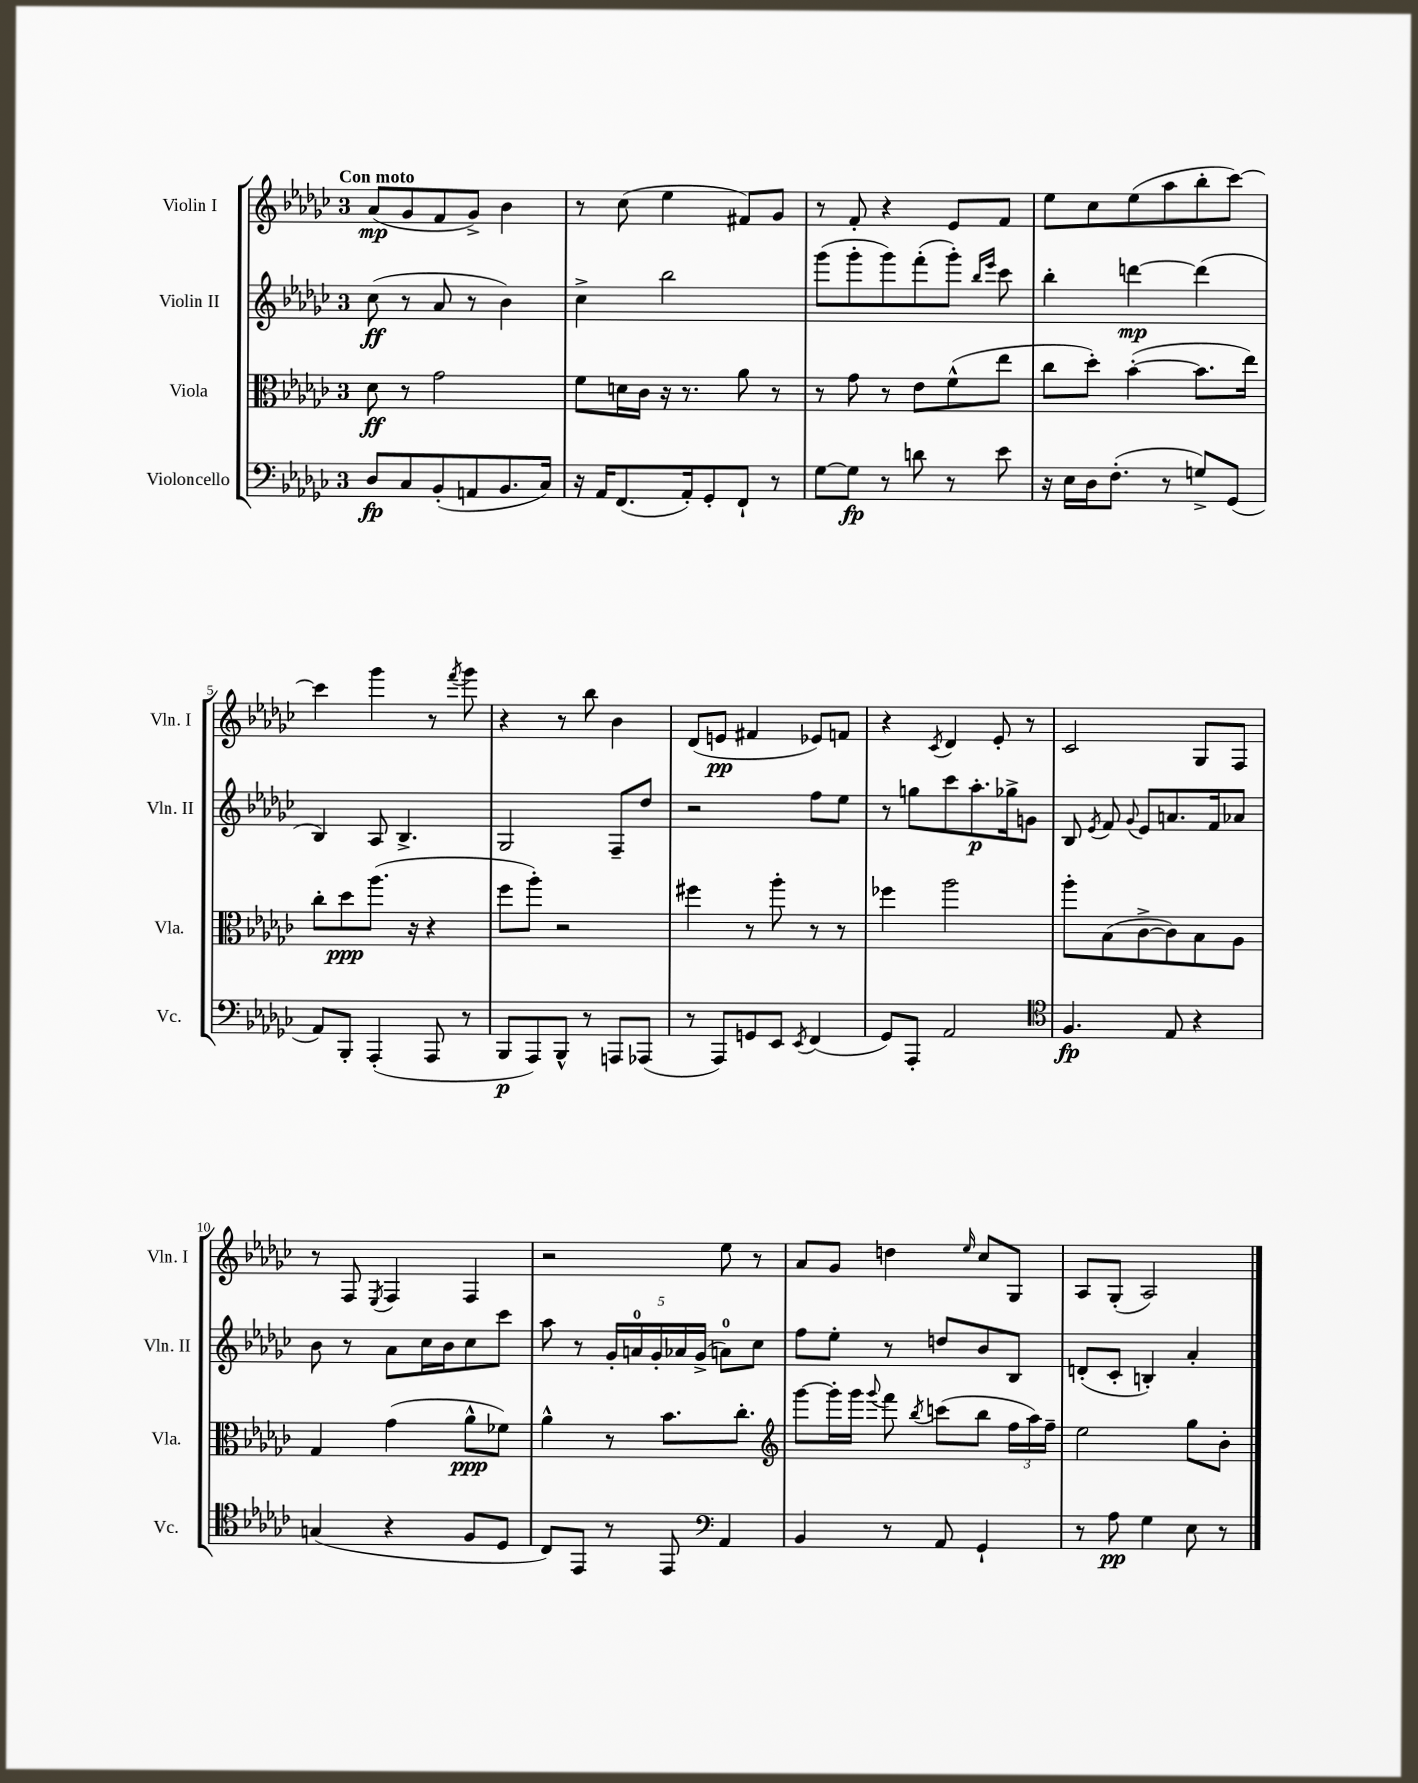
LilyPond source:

<<
\new StaffGroup <<
\new Staff = "s0" \with { instrumentName = "Violin I" shortInstrumentName = "Vln. I" } {
    \clef treble \key ges \major \once \override Staff.TimeSignature.style = #'single-digit \time 3/4 \tempo "Con moto"
    \autoBeamOff aes'8[\mp( ges'8 f'8 ges'8]->) bes'4 |
    r8 ces''8( ees''4 fis'8[) ges'8] |
    r8 f'8-. r4 ees'8[ f'8] |
    ees''8[ ces''8 ees''8( aes''8 bes''8-. ces'''8]~) |
    ces'''4 ges'''4 r8 \acciaccatura { f'''8 } ges'''8 |
    r4 r8 bes''8 bes'4 |
    des'8[( e'8]\pp fis'4 ees'8[) f'8] |
    r4 \acciaccatura { ces'8 } des'4 ees'8-. r8 |
    ces'2 ges8[ f8] |
    r8 f8 \acciaccatura { ees8 } f4 f4 |
    r2 ees''8 r8 |
    aes'8[ ges'8] d''4 \grace { ees''16 } ces''8[ ges8] |
    aes8[ ges8]-.( aes2) \bar "|." |
}
\new Staff = "s1" \with { instrumentName = "Violin II" shortInstrumentName = "Vln. II" } {
    \clef treble \key ges \major \once \override Staff.TimeSignature.style = #'single-digit \time 3/4
    \autoBeamOff ces''8\ff( r8 aes'8 r8 bes'4) |
    ces''4-> bes''2 |
    ges'''8[( ges'''8-. ges'''8) f'''8-.( ges'''8]-.) \grace { bes''16[ ees'''16] } ces'''8 |
    bes''4-. d'''4~\mp d'''4( |
    bes4) aes8 bes4.-> |
    ges2 f8[-- des''8] |
    r2 f''8[ ees''8] |
    r8 g''8[ ces'''8 aes''8.-.\p ges''16-> g'8] |
    bes8 \acciaccatura { ees'8 } f'8 \appoggiatura { ges'8 } ees'8[ a'8. f'16 aes'8] |
    bes'8 r8 aes'8[ ces''16 bes'16 ces''8 ces'''8] |
    aes''8 r8 \tuplet 5/4 { ges'16[-. a'16-0 ges'16-. aes'16 ges'16]->( } a'8[-0) ces''8] |
    f''8[ ees''8]-. r8 d''8[ bes'8 bes8] |
    d'8[-.( ces'8]-. b4-.) aes'4-. \bar "|." |
}
\new Staff = "s2" \with { instrumentName = "Viola" shortInstrumentName = "Vla." } {
    \clef alto \key ges \major \once \override Staff.TimeSignature.style = #'single-digit \time 3/4
    \autoBeamOff des'8\ff r8 ges'2 |
    f'8[ d'16 ces'16] r16 r8. aes'8 r8 |
    r8 ges'8 r8 ees'8[ f'8-^( ees''8] |
    ces''8[ des''8]-.) bes'4~-.( bes'8.[ ees''16]) |
    ces''8[-. des''8\ppp aes''8.]( r16 r4 |
    f''8[ aes''8]-.) r2 |
    fis''4 r8 aes''8-. r8 r8 |
    fes''4 aes''2 |
    aes''8[-. bes8( ces'8~-> ces'8) bes8 aes8] |
    ges4 ges'4( aes'8[-^\ppp fes'8]) |
    aes'4-^ r8 bes'8.[ ces''8.]-. |
    \clef treble ges'''8[~ ges'''16-. ges'''16] \appoggiatura { ges'''8 } f'''8 \acciaccatura { bes''8 } c'''8[( bes''8] \tuplet 3/2 { f''16[ aes''16) f''16]-- } |
    ees''2 ges''8[ bes'8]-. \bar "|." |
}
\new Staff = "s3" \with { instrumentName = "Violoncello" shortInstrumentName = "Vc." } {
    \clef bass \key ges \major \once \override Staff.TimeSignature.style = #'single-digit \time 3/4
    \autoBeamOff des8[\fp ces8 bes,8-.( a,8 bes,8. ces16]) |
    r16 aes,16[ f,8.( aes,16-.) ges,8-. f,8]-! r8 |
    ges8[~ ges8]\fp r8 d'8 r8 ees'8 |
    r16 ees16[ des16 f8.]-.( r8 g8[->) ges,8]( |
    aes,8[) bes,,8]-. aes,,4-.( aes,,8 r8 |
    bes,,8[\p aes,,8) bes,,8]-^ r8 a,,8[ aes,,8]( |
    r8 aes,,8[) g,8 ees,8] \acciaccatura { ees,8 } f,4( |
    ges,8[) aes,,8]-. aes,2 |
    \clef tenor f4.\fp ees8 r4 |
    g4( r4 f8[ des8] |
    ces8[) ees,8] r8 ees,8 \clef bass aes,4 |
    bes,4 r8 aes,8 ges,4-! |
    r8 aes8\pp ges4 ees8 r8 \bar "|." |
}
>>
>>
